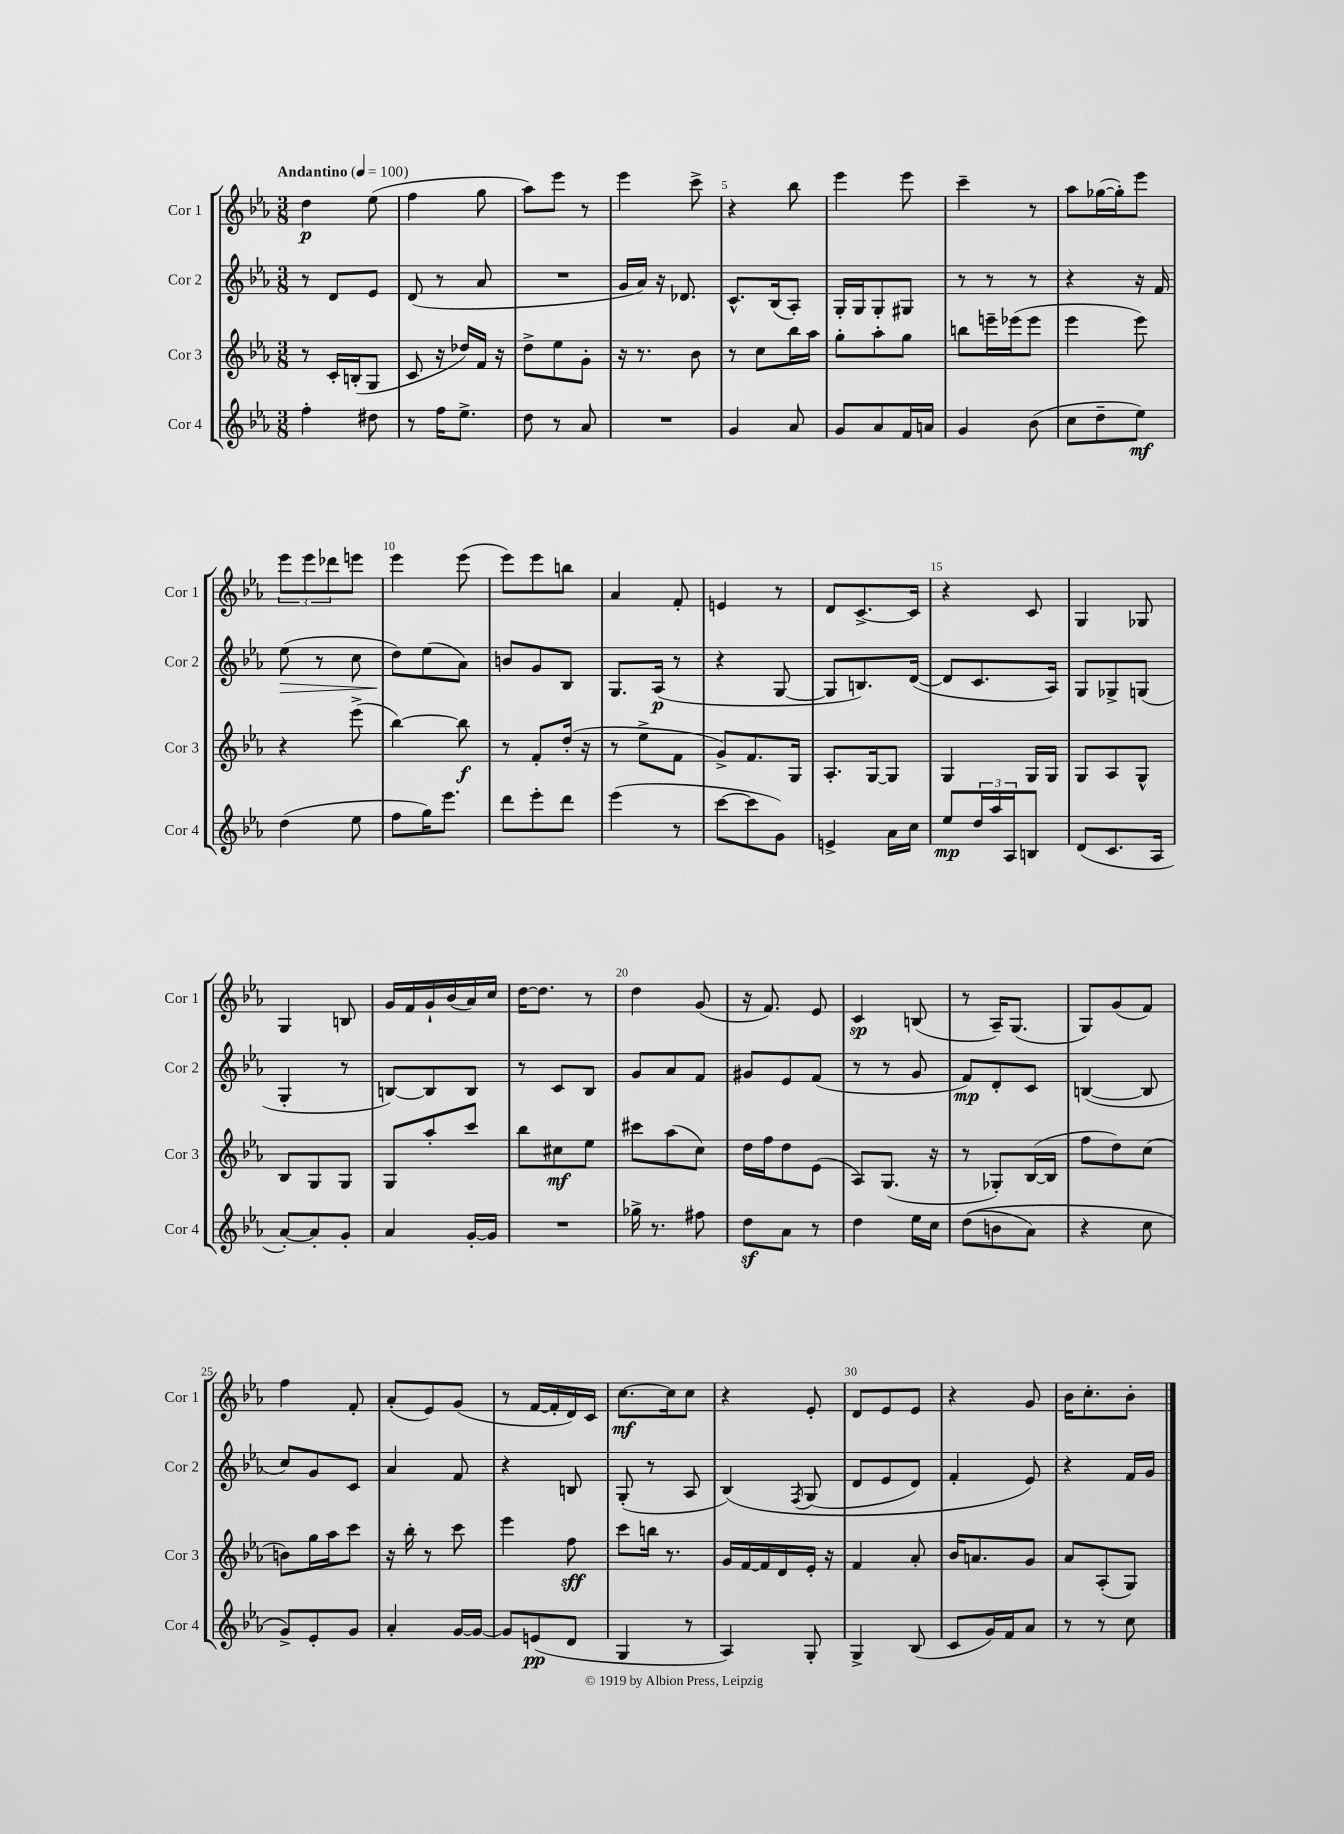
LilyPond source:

<<
\new StaffGroup <<
\new Staff = "s0" \with { instrumentName = "Cor 1" shortInstrumentName = "Cor 1" } {
    \clef treble \key ees \major \numericTimeSignature \time 3/8 \tempo "Andantino" 4 = 100
    d''4\p ees''8( |
    f''4 g''8 |
    aes''8) ees'''8 r8 |
    ees'''4 c'''8-> |
    r4 bes''8 |
    ees'''4 ees'''8 |
    c'''4-- r8 |
    aes''8 ges''16~( ges''16-.) ees'''8 |
    \tuplet 3/2 { ees'''8 ees'''8 des'''8 } e'''8 |
    ees'''4 ees'''8( |
    ees'''8) ees'''8 b''8 |
    aes'4 f'8-. |
    e'4 r8 |
    d'8 c'8.~-> c'16 |
    r4 c'8 |
    g4 ges8 |
    g4 b8 |
    g'16 f'16 g'16-! bes'16( aes'16) c''16 |
    d''16~ d''8. r8 |
    d''4 g'8( |
    r16 f'8.) ees'8 |
    c'4\sp b8( |
    r8 aes16--) g8.( |
    g8) g'8( f'8) |
    f''4 f'8-. |
    aes'8-.( ees'8) g'8( |
    r8 f'16~ f'16-. d'16) c'16 |
    c''8.~\mf c''16 c''8 |
    r4 ees'8-. |
    d'8 ees'8 ees'8 |
    r4 g'8 |
    bes'16 c''8.-. bes'8-. \bar "|." |
}
\new Staff = "s1" \with { instrumentName = "Cor 2" shortInstrumentName = "Cor 2" } {
    \clef treble \key ees \major \numericTimeSignature \time 3/8
    r8 d'8 ees'8 |
    d'8( r8 aes'8 |
    R4. |
    g'16 aes'16) r16 des'8. |
    c'8.-^ bes16( aes8-.) |
    g16-. g16 g8-. gis8 |
    r8 r8 r8 |
    r4 r16 f'16 |
    ees''8\>( r8 c''8 |
    d''8\!) ees''8( aes'8) |
    b'8 g'8 bes8 |
    g8. aes16\p( r8 |
    r4 g8~ |
    g8 b8.) d'16~( |
    d'8 c'8. aes16) |
    g8 ges8-> g8( |
    g4-. r8 |
    b8~) b8 b8 |
    r8 c'8 bes8 |
    g'8 aes'8 f'8 |
    gis'8 ees'8 f'8( |
    r8 r8 g'8 |
    f'8\mp) d'8-. c'8 |
    b4~( b8 |
    c''8) g'8 c'8 |
    aes'4 f'8 |
    r4 b8 |
    g8-.( r8 aes8 |
    bes4)\( \acciaccatura { f8 } g8( |
    d'8 ees'8 d'8) |
    f'4-. ees'8\) |
    r4 f'16 g'16 \bar "|." |
}
\new Staff = "s2" \with { instrumentName = "Cor 3" shortInstrumentName = "Cor 3" } {
    \clef treble \key ees \major \numericTimeSignature \time 3/8
    r8 c'16-. b16-.( g8 |
    c'8 r16 des''16) f'16 r16 |
    d''8-> ees''8 g'8-. |
    r16 r8. bes'8 |
    r8 c''8 bes''16 aes''16 |
    g''8-. aes''8-. g''8 |
    b''8 e'''16-- ees'''16( ees'''8 |
    ees'''4 ees'''8) |
    r4 ees'''8->( |
    bes''4~) bes''8\f |
    r8 f'8-. d''16-.( r16 |
    r8 ees''8-> f'8 |
    g'8->) f'8. g16 |
    aes8.-. g16~ g8 |
    g4 g16 g16 |
    g8 aes8 g8-^ |
    bes8 g8 g8 |
    g8 aes''8-. c'''8 |
    bes''8 cis''8\mf ees''8 |
    cis'''8 aes''8( c''8) |
    d''16 f''16 d''8 ees'8( |
    aes8) g8.( r16 |
    r8 ges8-.) bes16~( bes16 |
    f''8 d''8) c''8( |
    b'8) g''16 aes''16 c'''8 |
    r16 bes''16-. r8 c'''8 |
    ees'''4 f''8\sff |
    c'''8 b''16 r8. |
    g'16 f'16~ f'16 d'16 ees'16-. r16 |
    f'4 aes'8-. |
    bes'16 a'8. g'8 |
    aes'8 aes8-.( g8) \bar "|." |
}
\new Staff = "s3" \with { instrumentName = "Cor 4" shortInstrumentName = "Cor 4" } {
    \clef treble \key ees \major \numericTimeSignature \time 3/8
    f''4-. dis''8 |
    r8 f''16 ees''8.-> |
    d''8 r8 aes'8 |
    R4. |
    g'4 aes'8 |
    g'8 aes'8 f'16 a'16 |
    g'4 bes'8( |
    c''8 d''8-- ees''8\mf) |
    d''4( ees''8 |
    f''8 g''16) ees'''8. |
    d'''8 ees'''8-. d'''8 |
    ees'''4( r8 |
    c'''8~ c'''8 g'8) |
    e'4-> aes'16 c''16 |
    ees''8\mp \tuplet 3/2 { d''16 aes''16 aes16 } b8 |
    d'8( c'8. aes16 |
    aes'8~-.) aes'8-. g'8-. |
    aes'4 g'16~-. g'16 |
    R4. |
    ges''16-> r8. fis''8 |
    d''8\sf aes'8 r8 |
    d''4 ees''16 c''16 |
    d''8(\( b'8 aes'8) |
    r4 c''8 |
    g'8->\) ees'8-. g'8 |
    aes'4-. g'16~ g'16~ |
    g'8 e'8\pp( d'8 |
    g4 r8 |
    aes4) g8-. |
    g4-> bes8( |
    c'8 g'16) f'16 aes'8 |
    r8 r8 c''8 \bar "|." |
}
>>
>>
\layout { \context { \Score \override BarNumber.break-visibility = ##(#f #t #t) barNumberVisibility = #(every-nth-bar-number-visible 5) } }
